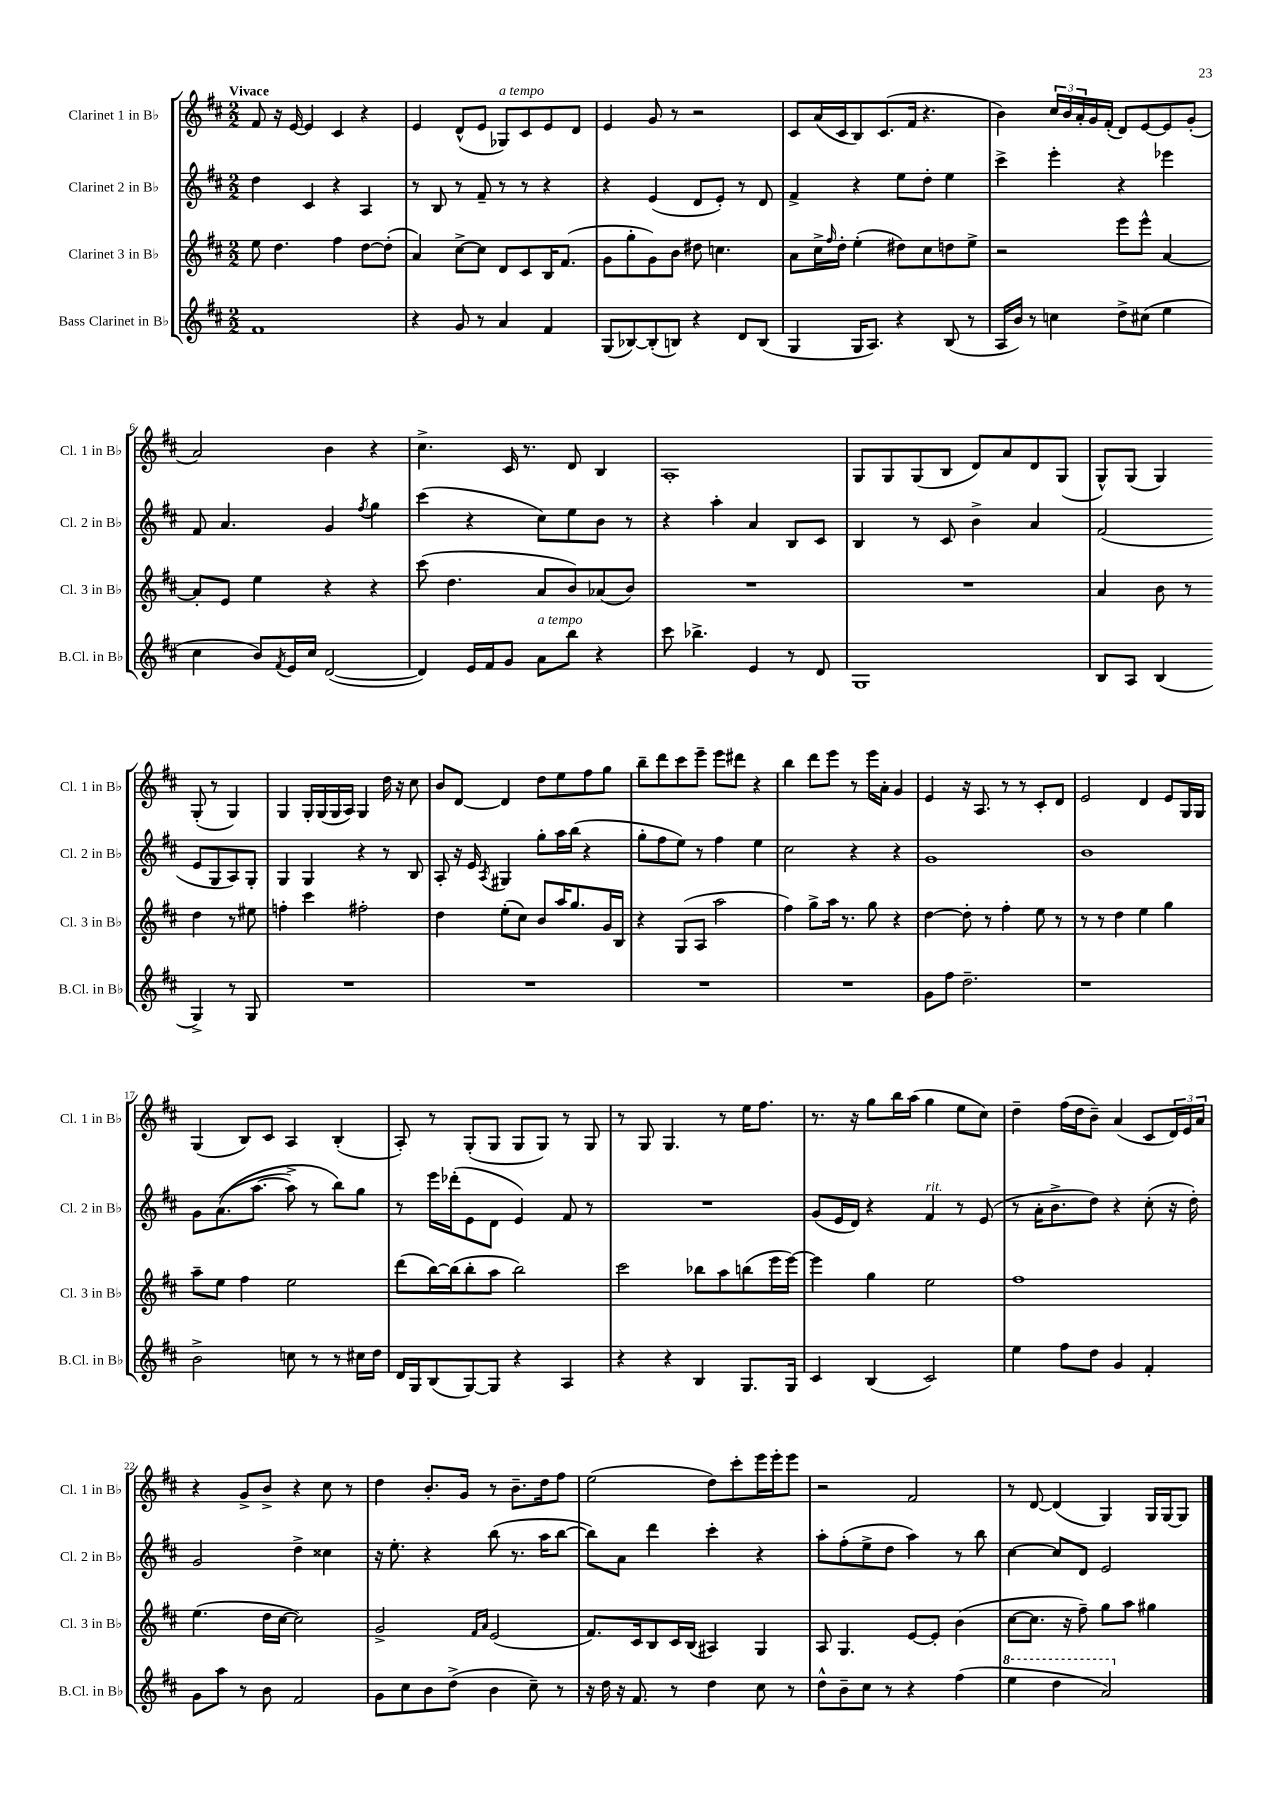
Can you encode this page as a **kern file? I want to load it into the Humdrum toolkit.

**kern	**kern	**kern	**kern
*part4	*part3	*part2	*part1
*staff4	*staff3	*staff2	*staff1
*I"Bass Clarinet in B♭	*I"Clarinet 3 in B♭	*I"Clarinet 2 in B♭	*I"Clarinet 1 in B♭
*I'B.Cl. in B♭	*I'Cl. 3 in B♭	*I'Cl. 2 in B♭	*I'Cl. 1 in B♭
*clefG2	*clefG2	*clefG2	*clefG2
*k[f#c#]	*k[f#c#]	*k[f#c#]	*k[f#c#]
*M2/2	*M2/2	*M2/2	*M2/2
=1	=1	=1	=1
!	!	!	!LO:TX:a:B:t=Vivace
1f#	8ee\	4dd\	8f#/
.	4.dd\	.	16r
.	.	.	[16e/
.	.	4c#/	4e/]
.	4ff#\	4r	4c#/
.	[8dd\L	4A/	4r
.	(8dd'\J]	.	.
=2	=2	=2	=2
4r	4a/)	8r	4e/
.	.	8B/	.
8g/	[8cc#^\L	8r	(8d^^/L
8r	8cc#\J]	8f#~/	8e/J
!	!	!	!LO:TX:a:i:t=a tempo
4a/	8d/L	8r	8G-X/L)
.	8c#/	8r	8c#/
4f#/	16B/K	4r	8e/
.	(8.f#/J	.	.
.	.	.	8d/J
=3	=3	=3	=3
(8G/L	8g\L	4r	4e/
[8B-X/)	8gg'\	.	.
(8B-'/]	8g\)	(4e/	8g/
8Bn/J)	8b\J	.	8r
4r	8dd#X\	8d/L	2r
.	4.ccn\	8e'/J)	.
8d/L	.	8r	.
(8B/J	.	8d/	.
=4	=4	=4	=4
4G/	8a\L	4f#^/	8c#/L
.	16cc#^\L	.	(16a/L
.	16qqff#/	.	.
.	16dd'\JJ	.	16c#/J
16G/KL	(4ee'\	4r	8B/)
8.A/J)	.	.	.
.	.	.	(8.c#/
4r	8dd#X\L)	8ee\L	.
.	.	.	16f#/Jk
.	8cc#\	8dd'\J	4.r
(8B/	8ddn\	4ee\	.
8r	8ee^\J	.	.
=5	=5	=5	=5
16A/LL	2r	4ccc#^\	4b\)
16b/JJ)	.	.	.
8r	.	.	.
4ccn\	.	4eee'\	24cc#/LL
.	.	.	24b/
.	.	.	24a'/
.	.	.	16g/
.	.	.	(16f#'/JJ
8dd^\L	8eee\L	4r	8d/L)
(8cc#X\J	8eee^^\J	.	[8e/
4ee\	[4a/	4eee-X\	8e/]
.	.	.	(8g'/J
!!LO:LB:g=z
=6	=6	=6	=6
4cc#\	8a'/L]	8f#/	2a/)
.	8e/J	4.a/	.
8b/L)	4ee\	.	.
8qf#/	.	.	.
16e/L	.	.	.
16cc#/JJ	.	.	.
([2d/	4r	4g/	4b\
.	.	8qff#/	.
.	4r	4gg\	4r
=7	=7	=7	=7
4d/])	(8ccc#\	(4ccc#\	4.cc#^\
.	4.dd\	.	.
16e/LL	.	4r	.
16f#/J	.	.	.
8g/J	.	.	16c#/
.	.	.	8.r
!LO:TX:a:i:t=a tempo	!	!	!
8a\L	8a/L	8cc#\L)	.
8bb\J	8b/)	8ee\	8d/
4r	(8a-X/	8b\J	4B/
.	8b/J)	8r	.
=8	=8	=8	=8
8ccc#\	1r	4r	1A'
4.bb-X^\	.	.	.
.	.	4aa'\	.
4e/	.	4a/	.
8r	.	8B/L	.
8d/	.	8c#/J	.
=9	=9	=9	=9
1G	1r	4B/	8G/L
.	.	.	8G/
.	.	8r	(8G/
.	.	8c#/	8B/J
.	.	4b^\	8d/L)
.	.	.	8a/
.	.	4a/	8d/
.	.	.	(8G/J
=10	=10	=10	=10
8B/L	4a/	(2f#/	8G^^/L)
8A/J	.	.	(8G/J
(4B/	8b\	.	4G/)
.	8r	.	.
4G^/)	4dd\	8e/L	(8G'/
.	.	8G/	8r
8r	8r	8A/)	4G/)
8G/	8ee#X\	8G'/J	.
!!LO:LB:g=z
=11	=11	=11	=11
1r	4ffn'\	4G/	4G/
.	4ccc#\	4G/	16G'/LL
.	.	.	(16G/
.	.	.	16G/
.	.	.	16A/JJ)
.	2ff#X'\	4r	4G/
.	.	8r	16dd\
.	.	.	16r
.	.	8B/	8cc#\
=12	=12	=12	=12
1r	4dd\	8A'/	8b/L
.	.	16r	[8d/J
.	.	16e/	.
.	.	8qA/	.
.	(8ee'\L	4G#X/	4d/]
.	8cc#\J)	.	.
.	8b/L	8gg'\L	8dd\L
.	16aa/K	16aa\L	8ee\
.	8.gg/	(16bb\JJ	.
.	.	4r	8ff#\
.	16g/L	.	8gg\J
.	16B/JJ	.	.
=13	=13	=13	=13
1r	4r	8gg'\L	8bb~\L
.	.	8ff#\	8ddd\
.	(8G/L	8ee\J)	8ccc#\
.	8A/J	8r	8eee~\J
.	2aa\	4ff#\	8eee\L
.	.	.	8ddd#X\J
.	.	4ee\	4r
=14	=14	=14	=14
1r	4ff#\)	2cc#\	4bb\
.	8gg^\L	.	8ddd\L
.	16aa\Jk	.	8eee\J
.	8.r	.	.
.	.	4r	8r
.	8gg\	.	16eee\LL
.	.	.	16a'\JJ
.	4r	4r	4g/
=15	=15	=15	=15
8g\L	[4dd\	1g	4e/
8ff#\J	.	.	.
2.dd~\	8dd'\]	.	16r
.	.	.	8.A/
.	8r	.	.
.	4ff#'\	.	8r
.	.	.	8r
.	8ee\	.	8c#'/L
.	8r	.	8d/J
=16	=16	=16	=16
1r	8r	1b	2e/
.	8r	.	.
.	4dd\	.	.
.	4ee\	.	4d/
.	4gg\	.	8e/L
.	.	.	16G/L
.	.	.	16G/JJ
!!LO:LB:g=z
=17	=17	=17	=17
2b^\	8aa~\L	8g\L	(4G/
.	8ee\J	((8.a\	.
.	4ff#\	.	8B/L)
.	.	[8.aa\J	.
.	.	.	8c#/J
8ccn\	2ee\	8aa^\])	4A/
8r	.	8r	.
8r	.	8bb\L)	(4B'/
16cc#X\LL	.	8gg\J	.
16dd\JJ	.	.	.
=18	=18	=18	=18
16d/LL	(8ddd\L	8r	8A'/)
16G/J	.	.	.
(8B/	[16bb\L)	16eee\LL	8r
.	(16bb\J]	(16ddd-X'\J	.
[8G/)	8bb'\	8e\	(8G'/L
8G/J]	8aa\J	8d\J	8G/J
4r	2bb\)	4e/)	8G/L
.	.	.	8G/J)
4A/	.	8f#/	8r
.	.	8r	8G/
=19	=19	=19	=19
4r	2ccc#\	1r	8r
.	.	.	8G/
4r	.	.	4.G/
4B/	8bb-X\L	.	.
.	8aa\	.	8r
8.G/L	(8bbn\	.	16ee\KL
.	.	.	8.ff#\J
.	16eee\L	.	.
16G/Jk	[16eee\JJ)	.	.
=20	=20	=20	=20
4c#/	4eee\]	(8g/L	8.r
.	.	16e/L	.
.	.	16d/JJ)	16r
(4B/	4gg\	4r	8gg\L
.	.	.	16bb\L
.	.	.	(16aa\JJ
!	!	!LO:TX:a:i:t=rit.	!
2c#/)	2ee\	4f#/	4gg\
.	.	8r	8ee\L
.	.	(8e/	8cc#\J)
=21	=21	=21	=21
4ee\	1ff#	8r	4dd~\
.	.	16a'\KL	.
.	.	8.b^\	.
8ff#\L	.	.	(16ff#\LL
.	.	.	16dd\J
8dd\J	.	8dd\J)	8b~\J)
4g/	.	4r	(4a/
4f#'/	.	(8cc#'\	8c#/L
.	.	16r	24d/L)
.	.	.	24e/
.	.	16dd'\)	.
.	.	.	24a/JJ
!!LO:LB:g=z
=22	=22	=22	=22
8g\L	(4.ee\	2g/	4r
8aa\J	.	.	.
8r	.	.	8g^/L
8b\	16dd\LL	.	8b^/J
.	[16cc#\JJ	.	.
2f#/	2cc#\])	4dd^\	4r
.	.	4cc##X\	8cc#\
.	.	.	8r
=23	=23	=23	=23
8g\L	2g^/	16r	4dd\
.	.	8.ee'\	.
8cc#\	.	.	.
8b\	.	4r	8.b'/L
(8dd^\J	.	.	.
.	.	.	16g/Jk
.	16qqf#/LL	.	.
.	16qqa/JJ	.	.
4b\	(2e/	(8bb\	8r
.	.	8.r	8.b~\L
8cc#~\)	.	.	.
.	.	16aa\KL	16dd\k
8r	.	[8bb\J	8ff#\J
=24	=24	=24	=24
16r	8.f#/L)	8bb\L])	(2ee\
16dd\	.	.	.
16r	.	8a\J	.
8.f#/	16c#/k	.	.
.	8B/	4ddd\	.
8r	16c#/L	.	.
.	(16B/JJ	.	.
4dd\	4A#X/)	4ccc#'\	8dd\L)
.	.	.	8ccc#'\
8cc#\	4G/	4r	16eee\L
.	.	.	16eee'\J
8r	.	.	8eee\J
=25	=25	=25	=25
8dd^^\L	8A/	8aa'\L	2r
8b~\	4.G/	(8ff#'\	.
8cc#\J	.	8ee^\	.
8r	.	8dd\J	.
4r	[8e/L	4aa\)	2f#/
.	8e'/J]	.	.
(4ff#\	(4b\	8r	.
.	.	8bb\	.
=26	=26	=26	=26
*8va	*	*	*
4eee\	[8cc#\L	[4cc#\	8r
.	8.cc#\J]	.	[8d/
4ddd\	.	8cc#/L]	(4d/]
.	16r	.	.
.	8ff#~\)	8d/J	.
2aa/)	8gg\L	2e/	4G/)
.	8aa\J	.	.
.	4gg#X\	.	16G/LL
.	.	.	[16G/J
.	.	.	8G/J]
*X8va	*	*	*
==	==	==	==
*-	*-	*-	*-
